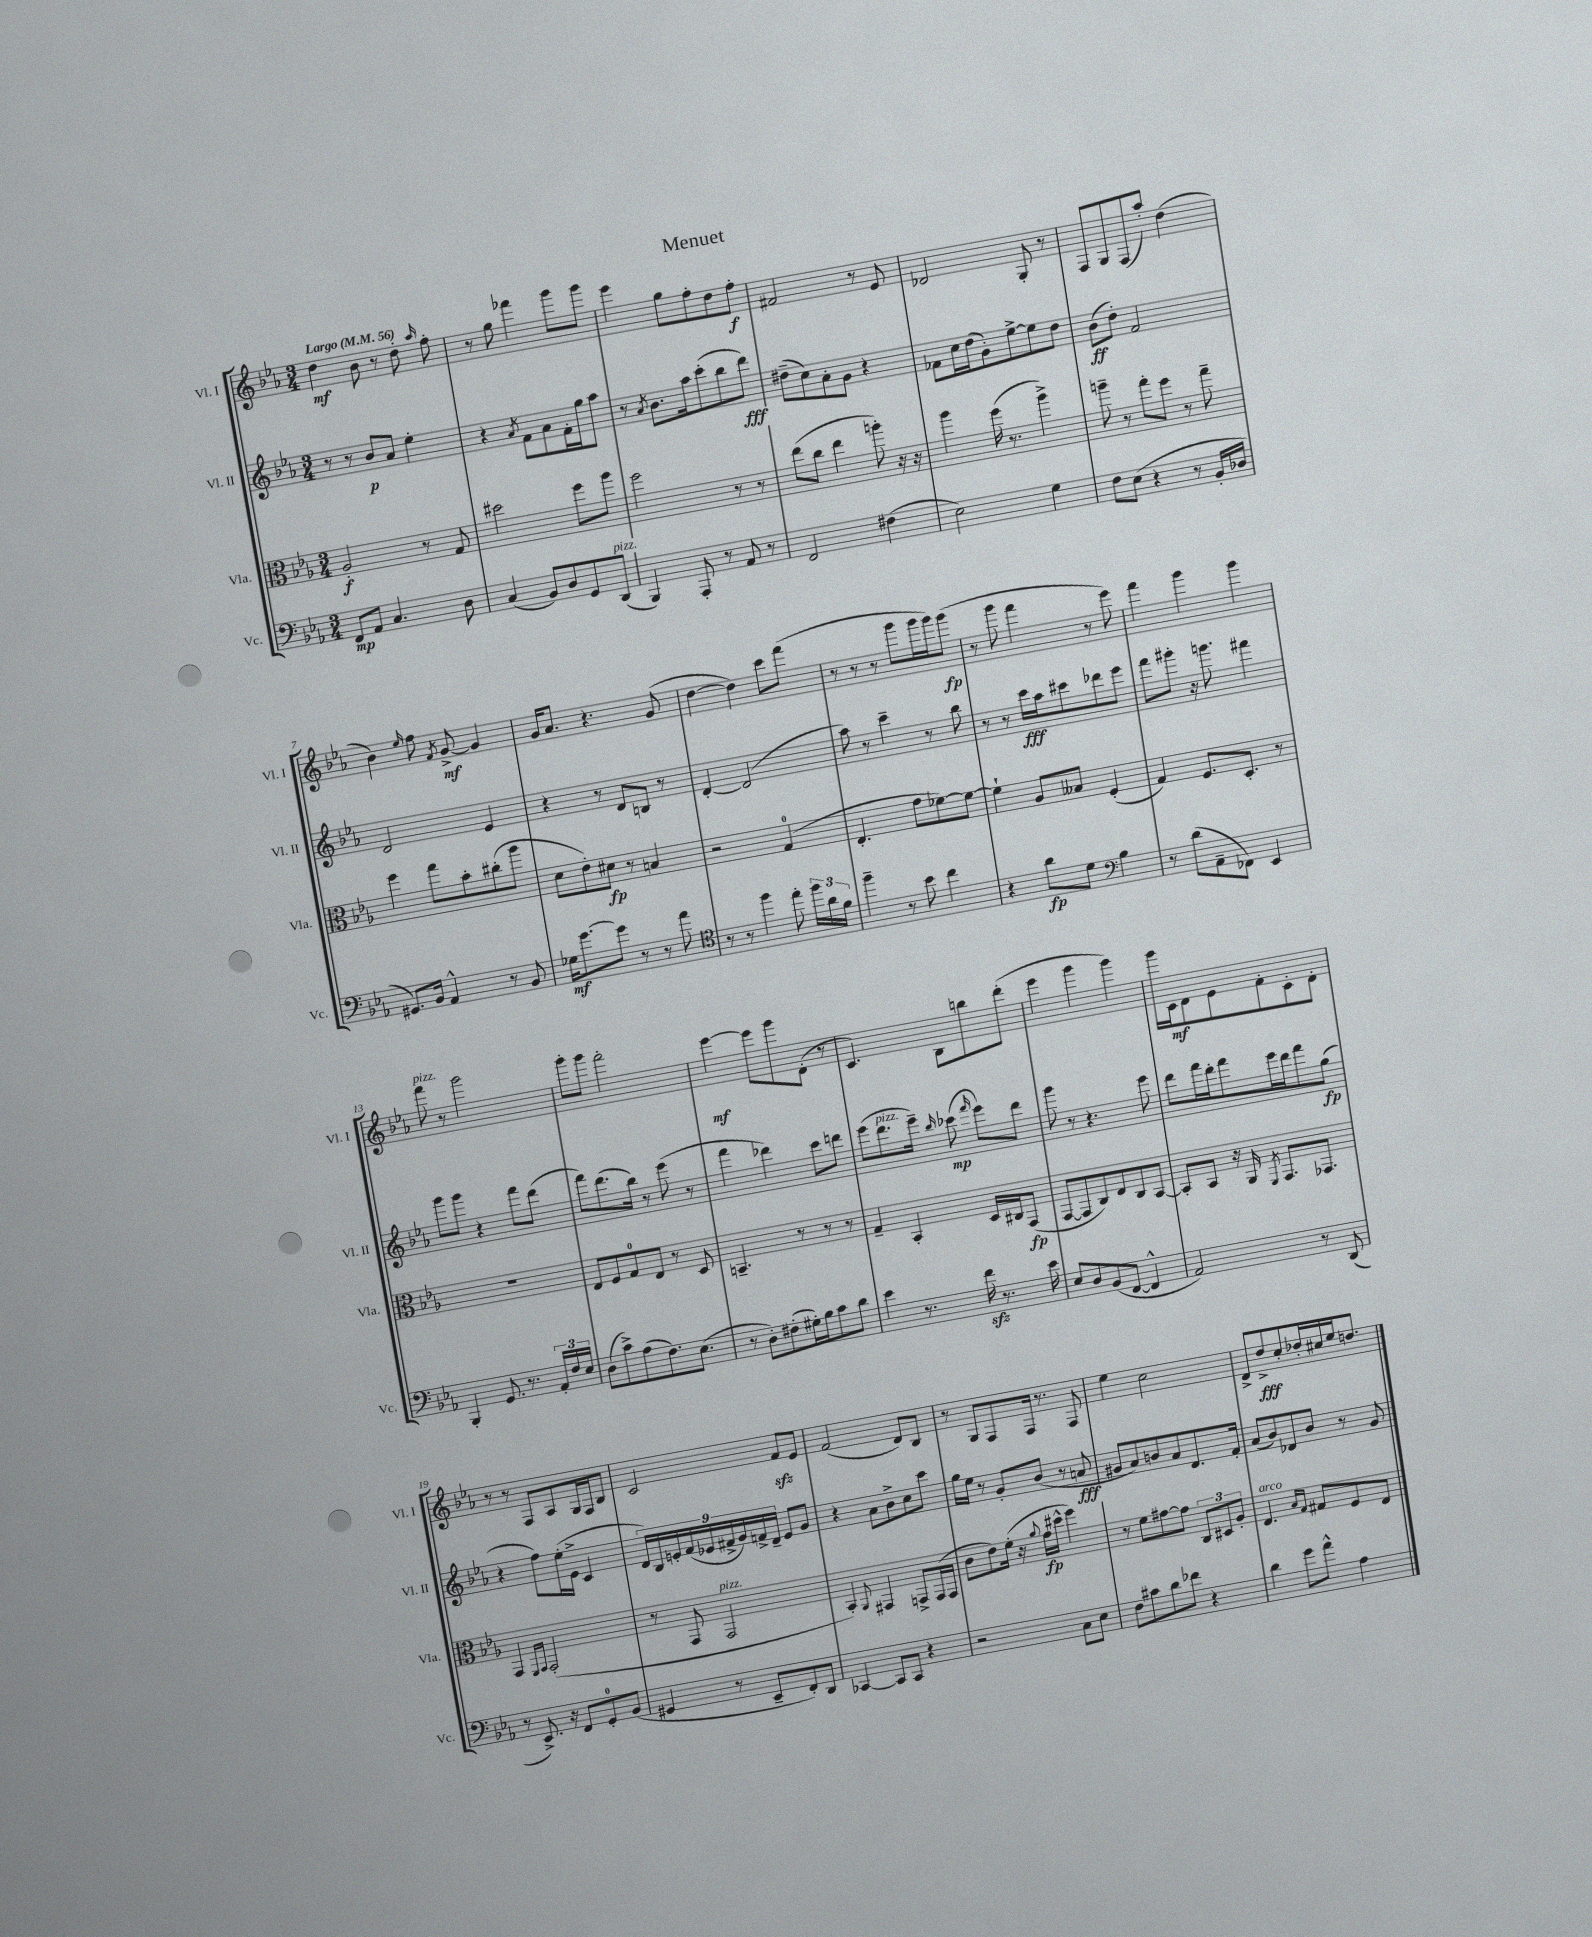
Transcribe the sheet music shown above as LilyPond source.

\header { title = "Menuet" }
<<
\new StaffGroup <<
\new Staff = "s0" \with { instrumentName = "Vl. I" shortInstrumentName = "Vl. I" } {
    \clef treble \key ees \major \numericTimeSignature \time 3/4 \tempo "Largo" 4 = 56
    \autoBeamOff d''4\mf bes'8 r8 d''8-. \grace { aes''16 } f''8-. |
    r8 g''8 fes'''4 g'''8[ g'''8] |
    ees'''4 g''8[ f''8-. d''8 f''8]-.\f |
    fis'2 r8 ees'8 |
    des'2 g8-. r8 |
    f8[ g8 f8( aes''8]-.) d''4( |
    bes'4) \grace { ees''16 } f''8 \acciaccatura { f'8 } g'8~->\mf g'4 |
    g'16[ aes'8.] r4. g'8( |
    d''4~ d''4) c'''8[ f'''8]( |
    r8 r8 r8 g'''8[ g'''16 g'''16) g'''8]\fp( |
    r8 g'''8 f'''4 r8 ees'''8) |
    f'''4 g'''4 g'''4 |
    f'''8^\markup { \italic "pizz." } r8 g'''2 |
    g'''8[-. g'''8] f'''2-. |
    ees'''4~\mf ees'''8[ g'''8 d'8]-.( r8 |
    c'4.) bes8[ b''8 d'''8]-.( |
    ees'''4 g'''4 g'''4) |
    g'''16[ c'16\mf d'8 ees'8 f'8-. c'8-. d'8]-. |
    r8 r8 f8[ aes8 g16 f16 bes8] |
    c'2 f'8[\sfz ees'8] |
    f'2( d'8[) bes8] |
    r8 g8[ f8 f16] r8. f8 |
    ees''4 c''2 |
    d'8[-> d''8->\fff c''8-. des''16-. cis''16 ees''16 d''8.] \bar "|." |
}
\new Staff = "s1" \with { instrumentName = "Vl. II" shortInstrumentName = "Vl. II" } {
    \clef treble \key ees \major \numericTimeSignature \time 3/4
    \autoBeamOff r8 r8 bes'8[\p aes'8] ees''4-. |
    r4 \acciaccatura { aes'8 } f'8[ aes'8 f'16-. g''16 aes''8] |
    r8 \acciaccatura { aes'8 } bes'8.[ aes''16 c'''8-.( bes''8 d'''8]\fff) |
    dis''8[--( c''8) aes'8-. g'8] r4 |
    fes'8[ c''16 d''16( g'8-.) ees''8~-> ees''8 d''8] |
    bes'8[\ff( d''8]-.) f'2 |
    d'2 ees'4 |
    r4 r8 d'8[ b8] r8 |
    d'4~-. d'2( |
    aes''8) r8 c'''4-- r8 bes''8 |
    r8 r8 c'''16[\fff aes''16 cis'''8 des'''8 ees'''8] |
    f'''8[ gis'''8]-. r16 g'''8. fis'''4 |
    g'''8[ g'''8] r4 f'''8[ d'''8]( |
    f'''8[) d'''8.( bes''16]) r8 ees'''8( r8 |
    f'''4 des'''4) c'''8[ d'''8] |
    ees'''8[( d'''8.^\markup { \italic "pizz." } ees'''16]--) \grace { bes''16 } ces'''8\mp( \grace { f'''16 } ees'''8[) d'''8] |
    g'''8 r8 r4. ees'''8 |
    d'''8[ f'''16 d'''16-. f'''8 ees'''16 d'''16 f'''8 g''8]\fp( |
    r4 f''8[) ees''16-.( ees'16]-> c'4 |
    \tuplet 9/8 { d'16[) bes16 e'16-. f'16( ees'16 fis'16-> g'16) f'16-> d'16]-- } ees'8[ g'8] |
    r4 aes'8[ bes'8-> c''8 c'''8] |
    g''16[ ees''16] r8 g'8[-. bes'8]( r8 a'8\fff |
    gis'8[ aes'8) b'8 aes'8 d'8. f'16]-. |
    aes'8[( bes'8) des'8 bes'8] r8 g'8 \bar "|." |
}
\new Staff = "s2" \with { instrumentName = "Vla." shortInstrumentName = "Vla." } {
    \clef alto \key ees \major \numericTimeSignature \time 3/4
    \autoBeamOff aes2-.\f r8 g8 |
    dis''2 f''8[ aes''8] |
    f''2 r8 r8 |
    ees''8[( c''8] ees''4 a''8-.) r16 r16 |
    aes''4 f''16( r8. aes''4->) |
    a''8-- r8 g''8[-. f''8] r8 g''8-- |
    f''4 g''8[ bes'8-. cis''8-.( aes''8] |
    d'8[ ees'8-.) dis'8]\fp r8 b4 |
    r2 g4-0( |
    ees4.-. g'8[ fes'8~) fes'8]~ |
    fes'4-! aes8[ beses8] f4-.( |
    g4) f8.[ d8.]-. r8 |
    R2. |
    ees8[ f8 g8-0 ees8] r8 d8 |
    b,4.-- r8 r8 r8 |
    g4-- bes,4-. d16[ cis16 g,8]\fp( |
    g,8[~ g,8 c8) ees8 c8 bes,8]~ |
    bes,8[-. bes,8] r16 aes,16 \acciaccatura { f,8 } g,8.[ ges,8.] |
    g,4 \grace { f,16[ g,16] } g,2-.( |
    r8 g,8 g,2^\markup { \italic "pizz." } |
    bes,4-.) \appoggiatura { aes,8 } gis,4 g,8[-> g,16( g,16] |
    c'8[ ees'8) f'16]-.( r16 \appoggiatura { aes'8 } g'16[\fp dis''16]-^ f''4) |
    r8 f'8[ gis'8~ gis'8] \tuplet 3/2 { c8[ dis8 aes8]-. } |
    ees4.^\markup { \italic "arco" } \grace { bes16[ g16] } gis8[ f8 ees8] \bar "|." |
}
\new Staff = "s3" \with { instrumentName = "Vc." shortInstrumentName = "Vc." } {
    \clef bass \key ees \major \numericTimeSignature \time 3/4
    \autoBeamOff f,8[\mp aes,8] c4. d8 |
    c4( bes,8[) d8 g,8 d,8]^\markup { \italic "pizz." }( |
    bes,,4) aes,,8-. r8 aes,8 r8 |
    f,2 fis4( |
    ees2) g4 |
    f8[ ees8]( r4 r8 bes,16[-. des16] |
    gis,8.[) bes,16] aes,4-^ r8 bes,8 |
    ges16[\mf g'8.~ g'8] r8 r8 aes'8 |
    \clef tenor r8 r8 f''4 ees''8-. \tuplet 3/2 { f''16[ aes'16 f'16] } |
    f''4-- r8 bes'8 c''4 |
    r4 aes'8[\fp d'8] \clef bass bes4 |
    r8 d'8[( aes,8-- fes,8]) ees,4 |
    bes,,4-. g,8. r8. \tuplet 3/2 { aes,16[-. f16 ees16] } |
    d8[( c'8->) aes8( f8.) ees8.]( |
    r8 d8[-.) fis8-.( gis16-.) bes16 c'8 d'8] |
    ees'4 r8. f'16\sfz r8. ees'16 |
    ees8[ d8 bes,8( f,8]~ f,4-^ |
    aes,2) r8 d,8( |
    r8 ees,8.->) r16 f,8[ g,8-0-. bes,8]( |
    gis,4 r8 ees,8[-- f,8-.) d,8] |
    ces,4~ ces,8[ ces,8] r4 |
    r2 c8[ ees8] |
    f8[ cis'8 d'8 fes'8] r4 |
    d'4 g'8[ aes'8]-^ aes4 \bar "|." |
}
>>
>>
